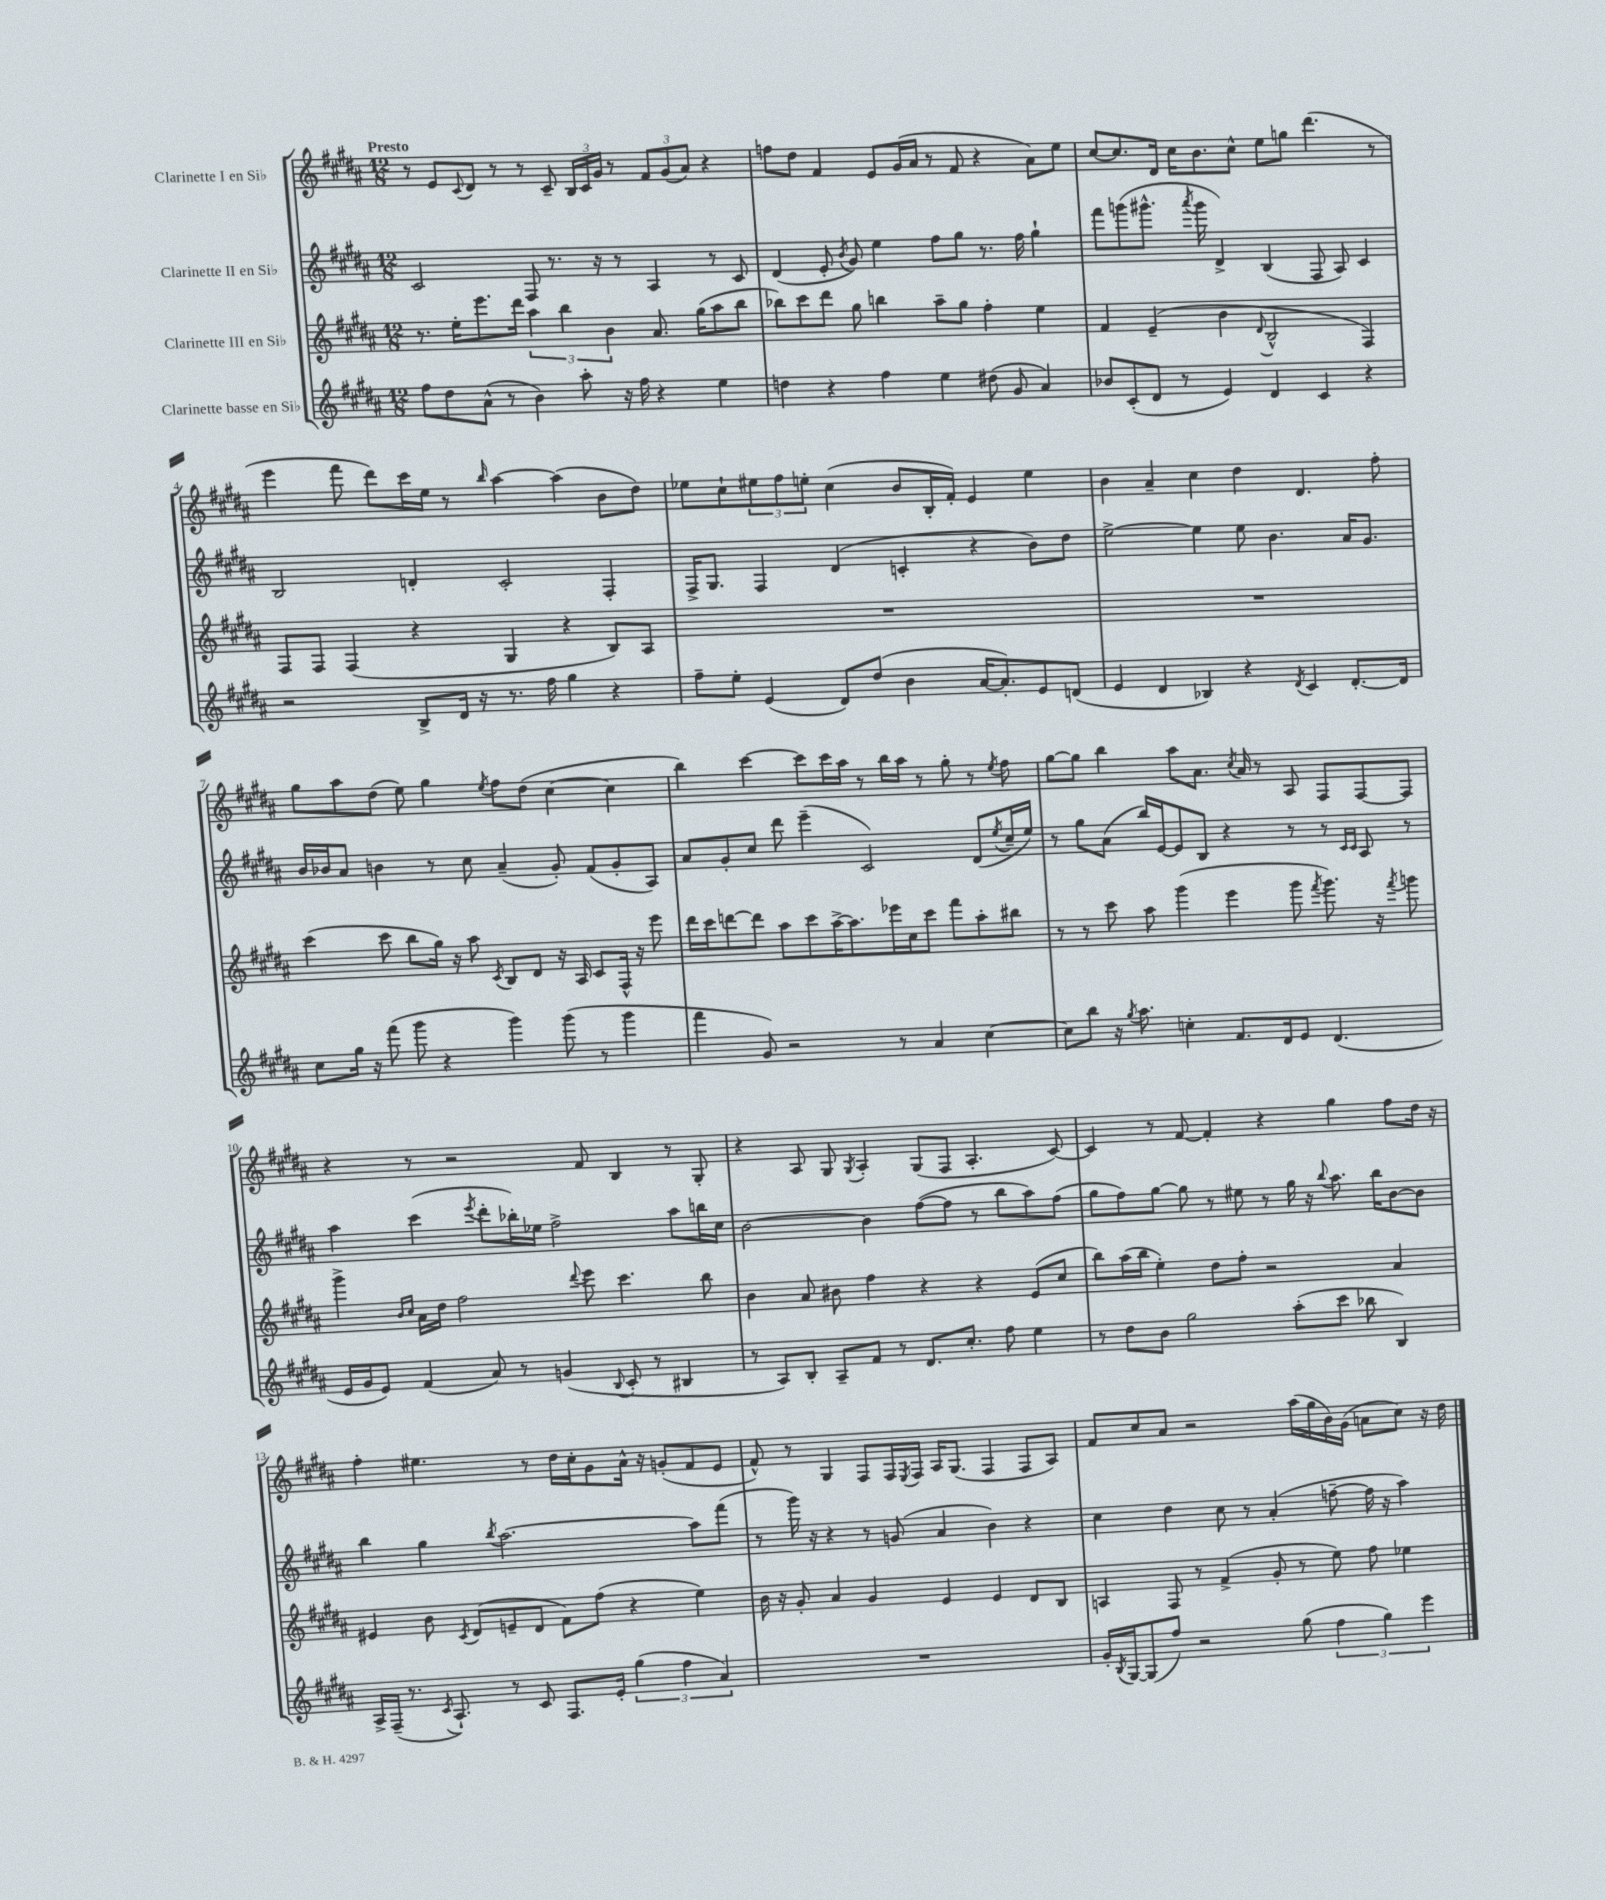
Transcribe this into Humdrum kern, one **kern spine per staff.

**kern	**kern	**kern	**kern
*part4	*part3	*part2	*part1
*staff4	*staff3	*staff2	*staff1
*I"Clarinette basse en Si♭	*I"Clarinette III en Si♭	*I"Clarinette II en Si♭	*I"Clarinette I en Si♭
*clefG2	*clefG2	*clefG2	*clefG2
*k[f#c#g#d#a#]	*k[f#c#g#d#a#]	*k[f#c#g#d#a#]	*k[f#c#g#d#a#]
*M12/8	*M12/8	*M12/8	*M12/8
=1	=1	=1	=1
!	!	!	!LO:TX:a:B:t=Presto
8ff#\L	8.r	2c#/	8r
8dd#\	.	.	8e/L
.	16ee'\KL	.	.
.	.	.	8qqc#/
(8a#^^\J	8.eee\	.	8d#/J
8r	.	.	8r
.	16ddd#\Jk	.	.
4b\)	6aa#\	8F#/	8r
.	.	8.r	8c#~/
.	6bb\	.	.
8aa#'\	.	.	24B/LL
.	.	.	24c#/
.	.	16r	.
.	6b\	.	24g#/JJ
16r	.	8r	8r
16ff#\	.	.	.
4r	8.a#/	4A#/	12f#/L
.	.	.	(12g#/
.	.	.	12a#/J)
.	(16gg#\KL	.	.
4ee\	8aa#\	8r	4r
.	8bb\J	8c#/	.
=2	=2	=2	=2
4ddn\	8bb-X\L)	(4d#/	8ffn\L
.	8ccc#\	.	8dd#\J
4r	8ddd#\J	8e'/	4f#/
.	.	8qb/	.
.	8gg#\	8g#/)	.
4ff#\	4bbn\	4ee\	8e/L
.	.	.	(16g#/L
.	.	.	16a#/JJ
4ee\	8aa#~\L	8ff#\L	8r
.	8gg#\J	8gg#\J	8f#/
(8dd#X\	4ff#'\	8.r	4r
8g#/	.	.	.
.	.	16ff#\	.
4a#/)	4ee\	4gg#`\	8a#\L)
.	.	.	8ee\J
=3	=3	=3	=3
8b-X/L	4f#/	8fff#\L	[8cc#/L
(8c#'/	.	(8gggn\	8.cc#/]
8d#/J	(4e~/	8.ggg#X^^\J	.
.	.	.	16d#/Jk
8r	.	.	16cc#\KL
.	.	8qaaa#/	.
.	.	16ggg#\	8.b\
4e/)	4b\	4d#^/)	.
.	.	.	8cc#^^\J
.	8qqd#/	.	.
4d#/	2B^^/	(4B/	8ee\L
.	.	.	8ggn\J
4c#/	.	8F#/	(4.ddd#\
.	.	8A#/)	.
4r	4F#/)	4c#/	.
.	.	.	8r
!!LO:LB:g=z
=4	=4	=4	=4
2r	8F#/L	2B/	4eee\
.	8F#/J	.	.
.	(4F#/	.	8fff#\
.	.	.	8ddd#\L)
8B^/L	4r	4dn'/	16ccc#\L
.	.	.	16ee\JJ
16d#/Jk	.	.	8r
16r	.	.	.
.	.	.	16qqbb/
8.r	4G#/	2c#'/	[4aa#\
16ff#\	.	.	.
4gg#\	4r	.	(4aa#\]
4r	8B/L)	4F#'/	8b\L
.	8A#/J	.	8dd#\J)
=5	=5	=5	=5
8ff#~\L	1.r	16F#^/KL	8ee-X\L
.	.	8.G#/J	.
8ee'\J	.	.	8cc#`\
(4e/	.	4F#/	12ee#X\
.	.	.	12ff#\
.	.	.	12een'\J
8d#/L)	.	(4d#/	(4cc#\
(8dd#/J	.	.	.
4b\	.	4cn'/	8b/L
.	.	.	16B'/L
.	.	.	16f#'/JJ)
[16a#/KL	.	4r	4e/
8.a#'/])	.	.	.
8e/	.	8b\L)	4ee\
(8dn/J	.	8dd#\J	.
=6	=6	=6	=6
4e/	1.r	[2ee^\	4b\
4d#/	.	.	4a#~/
4B-X/)	.	4ee\]	4cc#\
4r	.	8ee\	4dd#\
.	.	4.b\	.
8qd#/	.	.	.
4c#/	.	.	4.d#/
[8.d#'/L	.	16a#/KL	.
.	.	8.g#/J	.
.	.	.	8ff#'\
16d#/Jk]	.	.	.
!!LO:LB:g=z
=7	=7	=7	=7
8cc#\L	(4ccc#\	16b/LL	8gg#\L
.	.	16b-X/J	.
16gg#\Jk	.	8a#/J	8aa#\
16r	.	.	.
(8fff#\	8ccc#\	4bn\	(8dd#\J
8ggg#\	8bb\L	.	8ee\)
4r	16gg#\Jk)	8r	4gg#\
.	16r	.	.
.	8aa#\	8cc#\	.
.	8qc#/	.	8qee/
4ggg#\)	8B/L	(4a#~/	8ff#\L
.	8d#/J	.	(8dd#\J
(8ggg#\	16r	8g#'/)	[4cc#\
.	16A#/	.	.
8r	8c#/L	(8f#/L	.
4ggg#\	16F#^^/Jk	8g#'/	4cc#\]
.	16r	.	.
.	8eee\	8A#/J)	.
=8	=8	=8	=8
4fff#\	16ddd#\LL	8a#/L	4bb\)
.	16ccc#\J	.	.
.	[8dddn\	8g#'/	.
8g#/)	8ddd\J]	8cc#/J	[4ccc#\
2r	8aa#\L	8ddd#\	.
.	8ccc#\	(4eee~\	8ccc#\L]
.	[16aa#^\K	.	16ccc#\L
.	8.aa#\]	.	16aa#\JJ
.	.	2c#/)	8r
8r	16eee-X\L	.	16bb\LL
.	16cc#\J	.	16aa#\JJ
4a#/	8ccc#\J	.	8r
.	8fff#\L	.	8gg#'\
[4cc#\	8aa#'\	(8d#/L	8r
.	.	8qee/	8qee/
.	8bb#X\J	16cc#~/L	8ff#\
.	.	16ee/JJ)	.
=9	=9	=9	=9
8cc#\L]	8r	8r	[8gg#\L
8bb\J	8r	8gg#\L	8gg#\J]
16r	8ccc#\	(8a#\J	4bb\
8qgg#/	.	.	.
8.aa#\	.	.	.
.	8aa#\	16bb/LL)	.
.	.	[16e/J	.
4ccn'\	(4ggg#\	8e/]	8aa#\L
.	.	8B/J	8.a#\J
8.f#/L	4eee\	4r	.
.	.	.	8qcc#/
.	.	.	16a#/
.	.	.	8r
16d#/k	.	.	.
8e/J	8ggg#\	8r	8A#/
.	8qfff#/	.	.
(4.d#/	8.ggg#\)	8r	8F#/L
.	.	16qqc#/LL	.
.	.	16qqc#/JJ	.
.	.	8A#/	[8F#/
.	16r	.	.
.	8qfff#/	.	.
.	8gggn\	8r	8F#/J]
!!LO:LB:g=z
=10	=10	=10	=10
16e/LL	4ggg#^\	4aa#\	4r
16g#/J	.	.	.
8e/J)	.	.	.
.	16qqb/LL	.	.
.	16qqcc#/JJ	.	.
(4f#/	16a#\LL	(4ccc#\	8r
.	16dd#\JJ	.	.
.	2ff#\	.	2r
.	.	8qeee/	.
8a#/)	.	8ddd#'\L	.
8r	.	16bb-X'\L)	.
.	.	16ee-X\JJ	.
(4gn/	.	2ff#^\	.
.	8qqddd#/	.	.
.	8eee\	.	8f#/
8qqB/	.	.	.
8c#'/	4.ccc#\	.	4B/
8r	.	.	.
4B#X/	.	8aa#\L	8r
.	8bb\	16bbn\L	8G#'/
.	.	16cc#\JJ	.
=11	=11	=11	=11
8r	4b\	[2b\	4r
8A#/L)	.	.	.
8B'/J	8a#/	.	8A#/
8A#~/L	8b#X\	.	8G#/
.	.	.	8qG#/
8f#/J	4ff#\	4b\]	4A#'/
8r	.	.	.
8.d#/L	4r	([8ff#\L	(8G#/L
.	.	8ff#\J]	8F#/J
8.cc#'/J	.	.	.
.	4r	8r	4.A#'/
8ff#\	.	8bb\L	.
4ee\	(8e/L	8aa#\)	.
.	8cc#/J	(8ff#\J	[8c#/)
=12	=12	=12	=12
8r	8bb\L)	8gg#\L	4c#/]
8dd#\L	(16aa#\L	8ff#\)	.
.	16bb\JJ	.	.
8b\J	4ee'\)	[8gg#\J	8r
2gg#\	.	8gg#\]	[8f#/
.	8dd#\L	8r	4f#'/]
.	8ff#'\J	8ee#X\	.
.	2r	8r	4r
(8aa#'\L	.	16gg#\	.
.	.	16r	.
.	.	8qqbb/	.
8ccc#\J	.	8.aa#\	4gg#\
8bb-X\	.	.	.
.	.	16bb\KL	.
4B/)	4a#/	[8b\	8ff#\L
.	.	8b\J]	16dd#\Jk
.	.	.	16r
!!LO:LB:g=z
=13	=13	=13	=13
16A#^/LL	4e#X/	4bb\	4ff#'\
(16F#~/JJ	.	.	.
8.r	.	.	.
.	8b\	4gg#\	4.ee#X\
8qc#/	.	.	.
8.A#`/)	.	.	.
.	8qc#/	.	.
.	(8d#/L	.	.
.	.	8qbb/	.
8r	8en~/	[2.aa#\	.
8c#/	8d#/J	.	8r
8.F#/L	8f#\L)	.	16dd#\LL
.	.	.	16cc#'\J
.	(8ff#\J	.	8g#\
16e'/Jk	.	.	.
(6gg#\	4r	.	16a#^^\Jk
.	.	.	16r
.	.	.	(8gn'/L
6ff#\	.	.	.
.	4ee\)	8aa#\L]	8f#/
6a#/)	.	.	.
.	.	(8fff#\J	8e/J
=14	=14	=14	=14
1.r	16b\	8r	8f#^^/)
.	16r	.	.
.	8g#'/	16ggg#\)	8r
.	.	16r	.
.	4a#/	4r	4G#/
.	4g#/	8r	8F#/L
.	.	(8gn/	16F#/L
.	.	.	8qE/
.	.	.	16F#/JJ
.	4e/	4a#/	16A#/KL
.	.	.	(8.G#/J
.	4e/	4b\)	4F#/
.	8d#/L	4r	8F#/L
.	8B/J	.	8A#/J)
=15	=15	=15	=15
16g#'/LL	4An/	4cc#\	8f#/L
8qB/	.	.	.
[16G#/J	.	.	.
(8G#/]	.	.	8cc#/
8ff#/J)	8F#/	4dd#\	8a#/J
2r	8r	.	2r
.	(4f#^/	8cc#\	.
.	.	8r	.
.	8g#'/	(4a#'/	.
(8gg#\	8r	.	(16aa#\LL
.	.	.	16gg#\
6ff#\	8ee\)	[8ffn~\	16b\)
.	.	.	(16g#\JJ
.	8ff#\	16ff\]	8an\L
6gg#\)	.	.	.
.	.	16r	.
.	4ee-X\	4aa#\)	8cc#\J)
6eee\	.	.	.
.	.	.	16r
.	.	.	16dd#\
==	==	==	==
*-	*-	*-	*-
